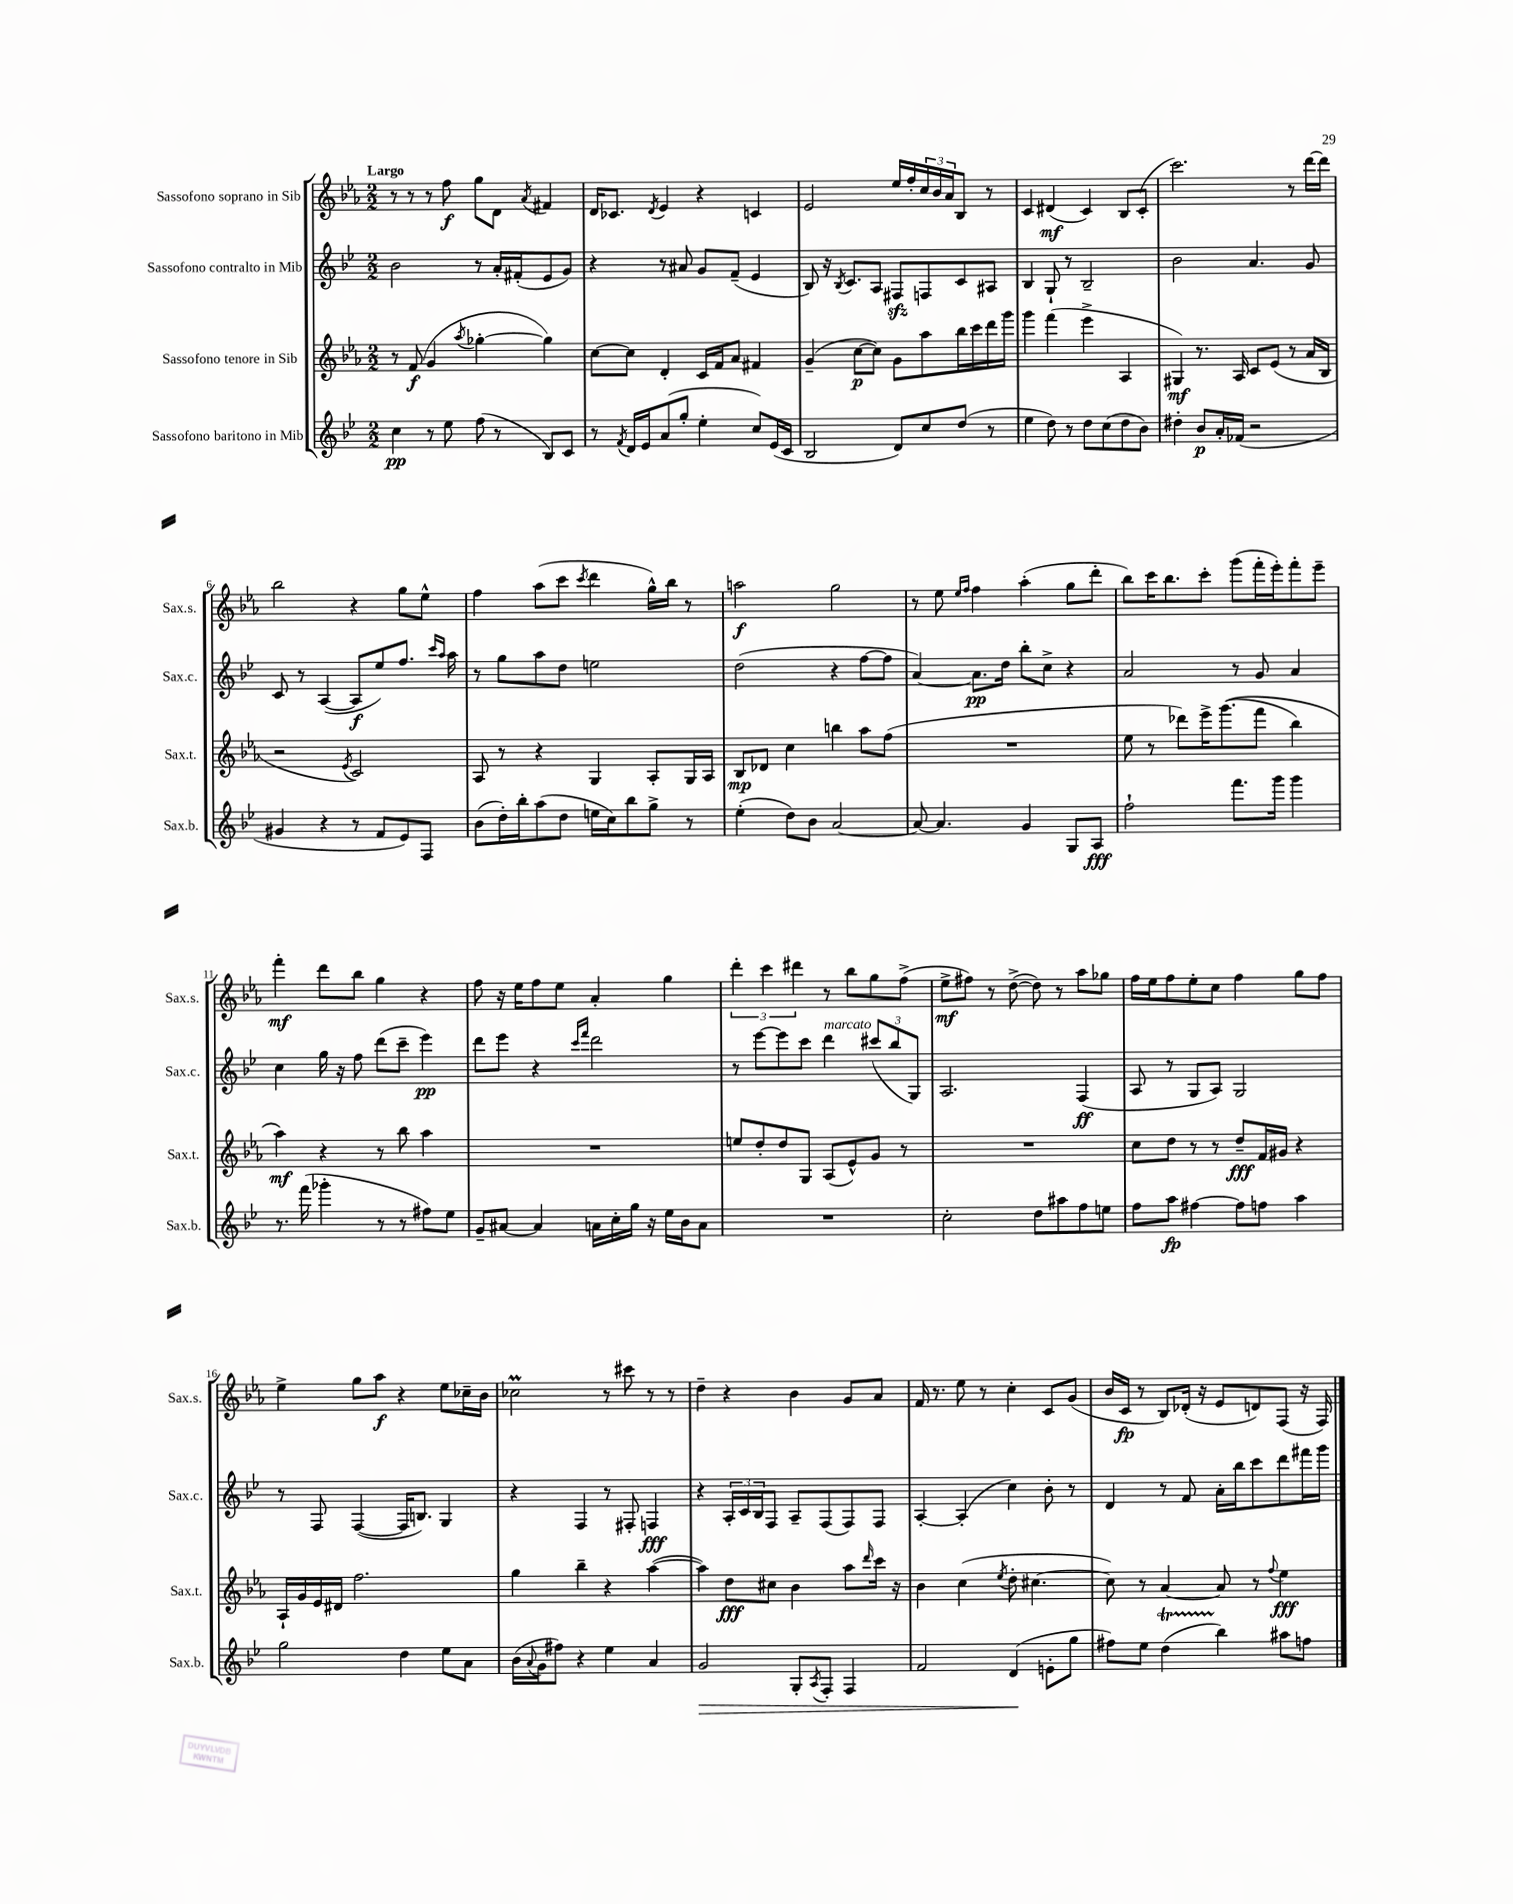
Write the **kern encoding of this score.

**kern	**kern	**kern	**kern
*staff4	*staff3	*staff2	*staff1
*clefG2	*clefG2	*clefG2	*clefG2
*k[b-e-]	*k[b-e-a-]	*k[b-e-]	*k[b-e-a-]
*M2/2	*M2/2	*M2/2	*M2/2
4cc	8r	2b-	8r
.	(8f	.	8r
8r	4g	.	8r
8ee-	.	.	8ff
.	8qaa-	.	.
(8ff	[4gg-'	8r	8gg
8r	.	16a'	8d
.	.	(16f#'	.
.	.	.	8qa-
8B-)	4gg-])	8e-	4f#
8c	.	8g)	.
=	=	=	=
8r	[8cc	4r	16d
.	.	.	8.c-
8qf	.	.	.
16d	8cc]	.	.
16e-	.	.	.
.	.	.	8qd
(8a	4d'	8r	4e-
8gg'	.	8a#	.
4ee-'	16c	8g	4r
.	16f	.	.
.	8a-	(8f~	.
8cc)	4f#	4e-	4c
(16e-	.	.	.
16c	.	.	.
=	=	=	=
2B-	(4g~	8B-)	2e-
.	.	16r	.
.	.	8qB-	.
.	.	8.c	.
.	[8cc	.	.
.	8cc])	8A	.
8d)	8g	8F#	16ee-
.	.	.	16ff'
8cc	8aa-	8F	24cc
.	.	.	24b-
.	.	.	24a-
(8dd	16bb-	8c	8B-
.	16ccc	.	.
8r	16ddd	8A#	8r
.	16ggg	.	.
=	=	=	=
4ee-	4ggg	4B-	4c
8dd)	(4fff	8G`	(4d#
8r	.	8r	.
8dd	4eee-^	2B-~	4c)
(8cc	.	.	.
8dd	4A-	.	8B-
8b-)	.	.	(8c'
=	=	=	=
4dd#'	4G#)	2b-	2.ccc)
8b-	8.r	.	.
16a'	.	.	.
(16f-	16A-	.	.
2r	8c	4.a	.
.	(8e-	.	.
.	8r	.	8r
.	16a-	8g	[16ddd
.	16B-	.	16ddd]
=	=	=	=
4g#	2r	8c	2bb-
.	.	8r	.
4r	.	([4A	.
.	8qe-	.	.
8r	2c)	8A]	4r
8f	.	8ee-)	.
8e-)	.	8.ff	8gg
8F	.	.	8ee-^^
.	.	16qqccc	.
.	.	16qqaa	.
.	.	16aa	.
=	=	=	=
(8b-	8A-	8r	4ff
16dd')	8r	8gg	.
16bb-'	.	.	.
(8aa	4r	8aa	(8aa-
8dd	.	8dd	8ccc
.	.	.	8qccc
16ee	4G	2ee	4ddd
16cc)	.	.	.
8bb-	.	.	.
8gg^	8A-'	.	16gg^^)
.	.	.	16bb-
8r	16G	.	8r
.	16A-	.	.
=	=	=	=
(4ee-'	8B-	(2dd	2aa
.	8d-	.	.
8dd)	4cc	.	.
8b-	.	.	.
[2a	4bb	4r	2gg
.	8aa-	[8ff	.
.	(8ff	8ff]	.
=	=	=	=
8a_	1r	[4a)	8r
4.a]	.	.	8ee-
.	.	.	16qqee-
.	.	.	16qqff
.	.	8.a]	4ff
.	.	16dd	.
4g	.	8bb-'	(4aa-'
.	.	8cc^	.
8G	.	4r	8gg
8A	.	.	8ddd'
=	=	=	=
2ff`	8ee-	2a	8bb-)
.	8r	.	16ccc
.	.	.	8.bb-
.	8ddd-)	.	.
.	16eee-^	.	8ccc'
.	&((8.ggg	.	.
8.fff	.	8r	(8ggg
.	8fff	8g	16fff'
16ggg	.	.	16eee-')
4ggg	4bb-)	4a	8fff'
.	.	.	8eee-~
=	=	=	=
8.r	4aa-&)	4cc	4fff'
(16fff	.	.	.
4ggg-'	4r	16gg	8ddd
.	.	16r	.
.	.	8ff	8bb-
8r	8r	(8ddd	4gg
8r	8bb-	8ccc~	.
8ff#)	4aa-	4eee-)	4r
8ee-	.	.	.
=	=	=	=
8g~	1r	8ddd	8ff
[8a#	.	8eee-	16r
.	.	.	16ee-
4a#]	.	4r	8ff
.	.	.	8ee-
.	.	16qqccc	.
.	.	16qqfff	.
16a	.	2ddd	4a-'
16cc'	.	.	.
16gg	.	.	.
16r	.	.	.
16ee-	.	.	4gg
16b-	.	.	.
8a	.	.	.
=	=	=	=
1r	8ee	8r	6ddd'
.	8dd'	[8eee-	.
.	.	.	6ccc
.	8dd	8eee-]	.
.	.	.	6ddd#
.	8G	8ccc	.
.	(8A-	4ddd	8r
.	8e-^^)	.	8bb-
.	8g	(12ccc#	8gg
.	.	12bb-	.
.	8r	.	(8ff^
.	.	12G)	.
=	=	=	=
2cc'	1r	2.A	8ee-^
.	.	.	8ff#)
.	.	.	8r
.	.	.	([8dd^
8dd	.	.	8dd])
8aa#	.	.	8r
8ff	.	(4F	8aa-
8ee	.	.	8gg-
=	=	=	=
8ff	8cc	8A	16ff
.	.	.	16ee-
8aa	8dd	8r	8ff
[4ff#	8r	8G	8ee-'
.	8r	8A)	8cc
8ff#]	8dd~	2G	4ff
8ff	16f	.	.
.	16g#	.	.
4aa	4r	.	8gg
.	.	.	8ff
=	=	=	=
2gg	16A-`	8r	4ee-^
.	16g	.	.
.	16e-	8F	.
.	16d#	.	.
.	2.ff	([4F	8gg
.	.	.	8aa-
4dd	.	16F]	4r
.	.	8.B)	.
8ee-	.	4G	8ee-
8a	.	.	16cc-~
.	.	.	16b-
=	=	=	=
(16b-	4gg	4r	2cc-
8qqa	.	.	.
16g	.	.	.
8ff#)	.	.	.
4r	4bb-~	4F	.
4ee-	4r	8r	8r
.	.	8F#'	8ccc#
4a	([4aa-	4F	8r
.	.	.	8r
=	=	=	=
2g	4aa-])	4r	4dd~
.	8dd	24A'	4r
.	.	24c	.
.	.	24B-	.
.	8cc#	8F	.
8G'	4b-	8A~	4b-
8qA	.	.	.
8F'	.	(8F	.
4F	8aa-	8F)	8g
.	16qqddd	.	.
.	16ccc	8F	8a-
.	16r	.	.
=	=	=	=
2f	4b-	[4A'	16f
.	.	.	8.r
.	(4cc	(4A']	8ee-
.	.	.	8r
.	8qee-	.	.
(4d	8dd'	4cc)	4cc'
.	[4.cc#	.	.
8e'	.	8b-'	8c
8gg	.	8r	(8g
=	=	=	=
8ff#)	8cc#])	4d	16b-
.	.	.	16c
8ee-	8r	.	8r
(4dd	[4a-	8r	8B-)
.	.	8f	(16d-'
.	.	.	16r
4bb-)	8a-]	16a'	8e-
.	.	16bb-	.
.	8r	8ccc	8d)
.	8qqff	.	.
8aa#	4ee-	8ddd	(8F
8ff	.	16fff#	16r
.	.	16ggg	16F)
==	==	==	==
*-	*-	*-	*-
